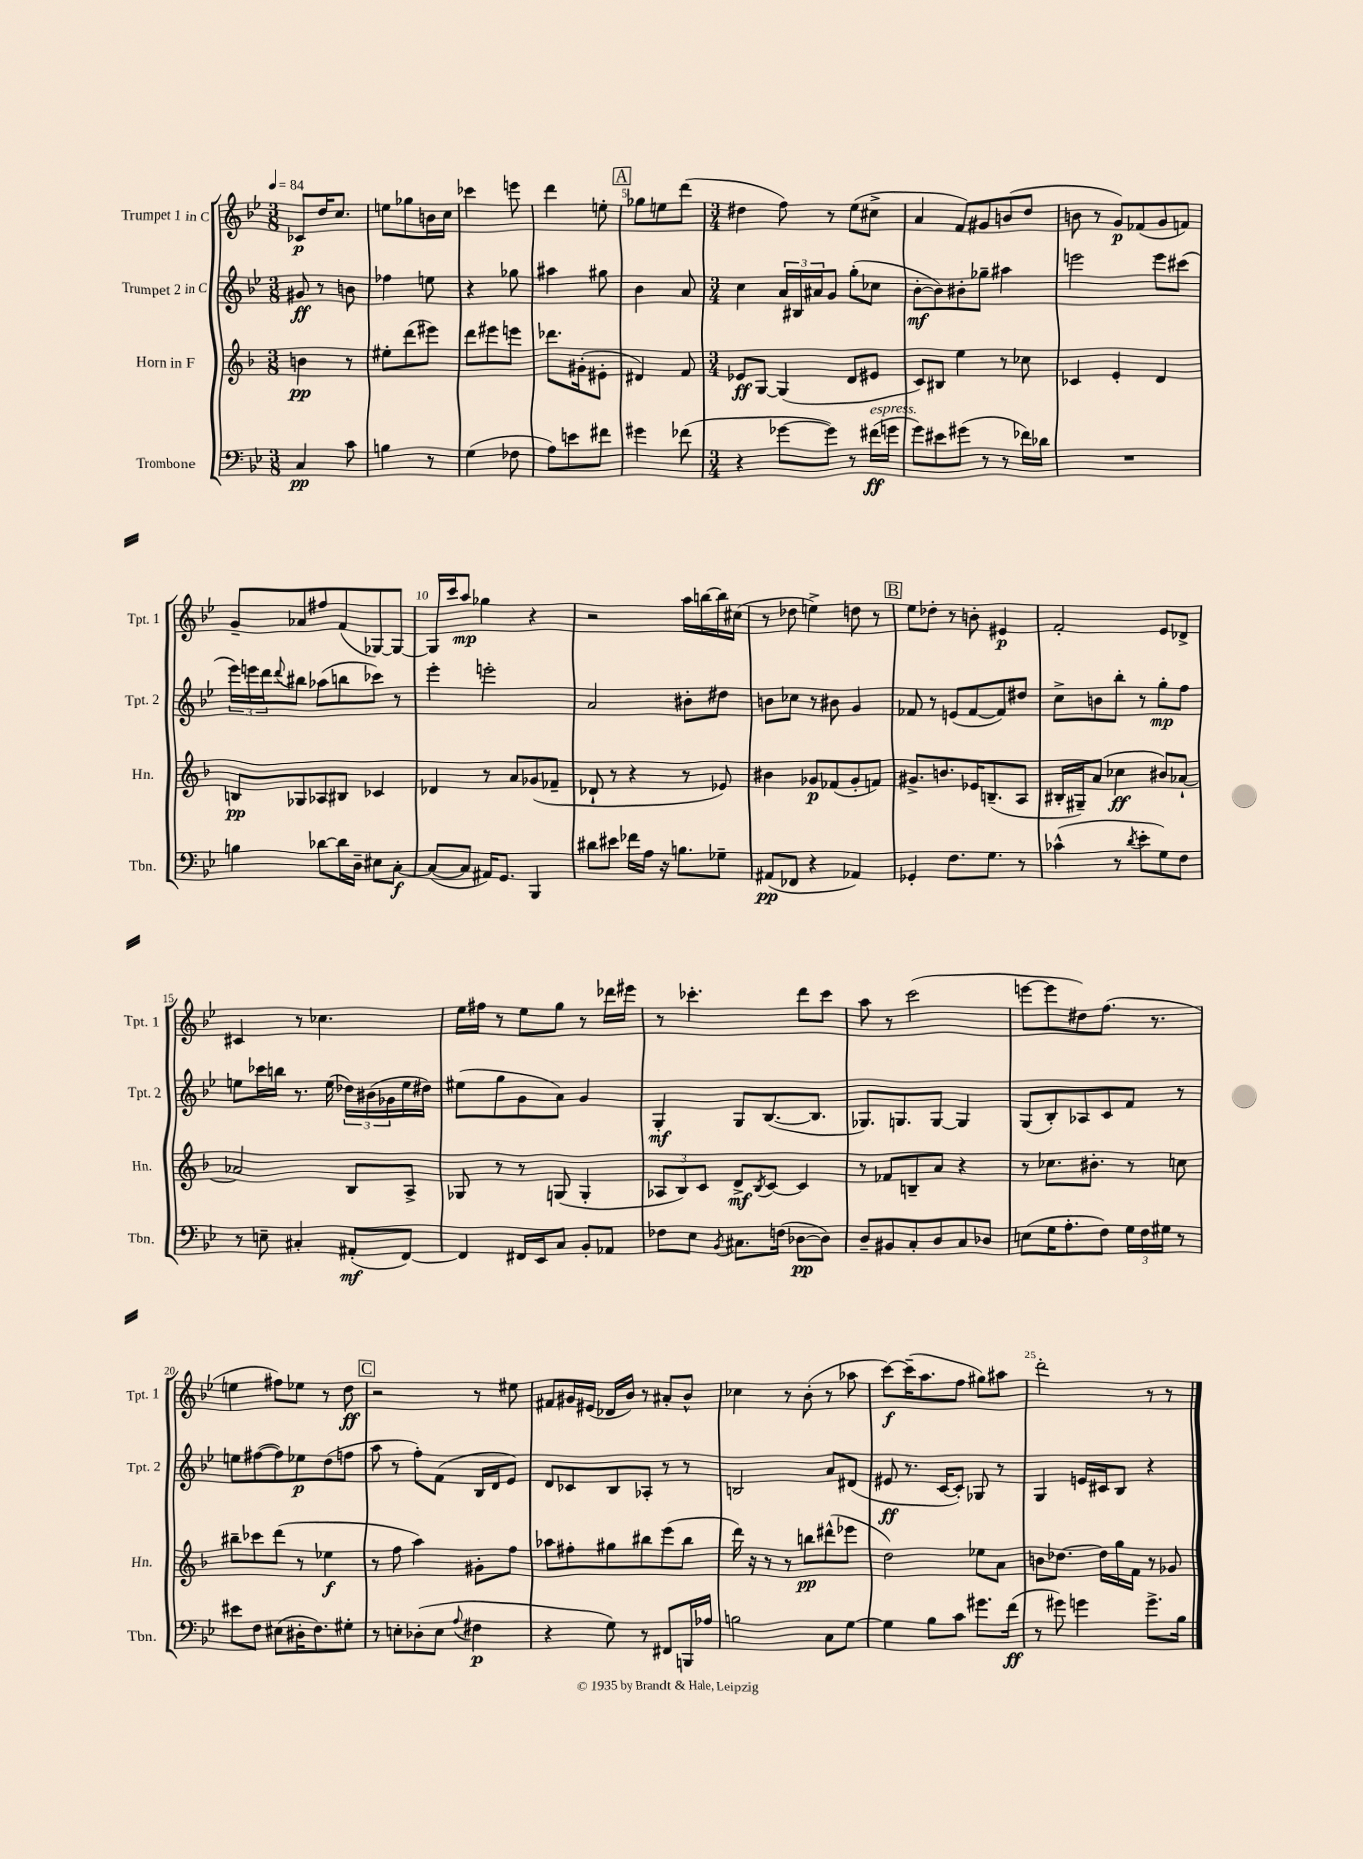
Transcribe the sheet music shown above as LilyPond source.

<<
\new StaffGroup <<
\new Staff = "s0" \with { instrumentName = "Trumpet 1 in C" shortInstrumentName = "Tpt. 1" } {
    \clef treble \key bes \major \numericTimeSignature \time 3/8 \tempo 4 = 84
    ces'8\p d''16 c''8. |
    e''8 ges''8 b'16 c''16 |
    ces'''4 e'''8 |
    d'''4 e''8-. |
    \mark \markup { \box "A" } ges''8 e''8 d'''8( |
    \numericTimeSignature \time 3/4 dis''4 f''8) r8 ees''8( cis''8-> |
    a'4 f'8) gis'8 b'8( d''8 |
    b'8 r8 g'8\p) fes'8( g'8 f'8) |
    g'8-- aes'8 fis''8 f'8( ges8~) ges8~ |
    ges16 c'''16 a''8\mp ges''4 r4 |
    r2 a''16 b''16~ b''16 cis''16( |
    r8 des''8 e''4->) d''8 r8 |
    \mark \markup { \box "B" } ees''8 des''8-. r8 b'8-. eis'4\p |
    f'2-. ees'8 des'8-> |
    cis'4 r8 ces''4. |
    ees''16 fis''16 r8 ees''8 g''8 r8 des'''16 eis'''16 |
    r8 ces'''4.-. d'''8 ces'''8 |
    a''8 r8 c'''2( |
    e'''8~ e'''8 dis''8) f''8.( r8. |
    e''4 fis''8) ees''8 r8 d''8\ff |
    \mark \markup { \box "C" } r2 r8 eis''8 |
    fis'8 gis'16 eis'16( des'16 bes'16) r8 ais'8-. bes'8-^ |
    ces''4 r8 bes'8-.( r8 aes''8 |
    c'''8~\f) c'''16--( a''8. f''8 gis''8) ais''8 |
    d'''2-. r8 r8 \bar "|." |
}
\new Staff = "s1" \with { instrumentName = "Trumpet 2 in C" shortInstrumentName = "Tpt. 2" } {
    \clef treble \key bes \major \numericTimeSignature \time 3/8
    gis'8\ff r8 b'8 |
    fes''4 e''8 |
    r4 ges''8 |
    ais''4 gis''8 |
    \mark \markup { \box "A" } bes'4 a'8 |
    \numericTimeSignature \time 3/4 c''4 \tuplet 3/2 { a'16 bis16 ais'16 } g'8 g''8-.( ces''8 |
    bes'8~-.\mf bes'8) bis'8-. ges''8-- ais''4 |
    e'''2 e'''8 cis'''8( |
    \tuplet 3/2 { ees'''16) e'''16 d'''16 } \appoggiatura { d'''8 } bis''8 aes''8( b''8 ces'''8) r8 |
    ees'''4-. e'''2-. |
    a'2 bis'8-. dis''8 |
    b'8 ces''8 r8 bis'8 g'4 |
    \mark \markup { \box "B" } fes'8 r8 e'8( fes'8~ fes'8) dis''8 |
    c''8-> b'8 bes''8-. r8 g''8-.\mp f''8 |
    e''8 ces'''16 b''16 r8. e''16( \tuplet 3/2 { des''16) bis'16( ges'16 } e''16 dis''16) |
    eis''8( g''8 g'8 a'8) g'4 |
    g4-.\mf g8 bes8.~( bes8. |
    ges8.) g8. g8~ g4 |
    g8( bes8-.) aes8 c'8 f'8 r8 |
    e''8 fis''8~( fis''8) ees''8\p d''8( f''8 |
    \mark \markup { \box "C" } a''8 r8 f''8-.) f'8( bes16 d'16 ees'8) |
    d'8 ces'8 bes8 aes8-. r8 r8 |
    b2 a'8 dis'8( |
    eis'8\ff r8. c'16~ c'8-.) ges8 r8 |
    g4 e'16 cis'16 bes8 r4 \bar "|." |
}
\new Staff = "s2" \with { instrumentName = "Horn in F" shortInstrumentName = "Hn." } {
    \clef treble \key f \major \numericTimeSignature \time 3/8
    b'4\pp r8 |
    eis''8-. d'''8( eis'''8) |
    d'''8 eis'''8 e'''8 |
    des'''8. gis'16-.( eis'8-. |
    \mark \markup { \box "A" } dis'4) f'8 |
    \numericTimeSignature \time 3/4 ees'8\ff g8~ g4( d'8 eis'8 |
    c'8) bis8 e''4 r8 ces''8 |
    ces'4 e'4-. d'4 |
    b8\pp ges8 aes8 bis8 ces'4 |
    des'4 r8 a'8 ges'8( fes'8-- |
    des'8-! r8 r4 r8 ees'8) |
    bis'4 ges'8\p fes'8( ges'8-. f'8) |
    \mark \markup { \box "B" } gis'8.-> b'8. ees'16 b8.--( a8 |
    bis16-. gis16--) a'8( ces''4\ff bis'8) aes'8~-! |
    aes'2 bes8 a8-> |
    ges8 r8 r8 g8( g4-. |
    \tuplet 3/2 { aes8 bes8) c'8 } d'8->\mf \acciaccatura { bes8 } c'8~ c'4 |
    r8 fes'8 b8-- a'8 r4 |
    r8 ces''8. bis'8.-. r8 c''8 |
    bis''8-- ces'''8 d'''8( r8 ees''4\f |
    \mark \markup { \box "C" } r8 f''8 a''4) gis'8-. f''8 |
    aes''8 fis''8-. gis''8 bis''8 e'''8( bis''8 |
    d'''16) r16 r8 r8 b''8\pp dis'''8-^( ees'''8 |
    d''2) ees''8 a'8 |
    b'8 des''8.~ des''16 g''16 f'16 r8 ges'8 \bar "|." |
}
\new Staff = "s3" \with { instrumentName = "Trombone" shortInstrumentName = "Tbn." } {
    \clef bass \key bes \major \numericTimeSignature \time 3/8
    c4\pp c'8 |
    b4 r8 |
    g4( fes8 |
    a8) e'8 fis'8 |
    \mark \markup { \box "A" } gis'4 fes'8( |
    \numericTimeSignature \time 3/4 r4 ges'8~ ges'8) r8 fis'16\ff^\markup { \italic "espress." }( g'16 |
    g'8) eis'8 gis'8( r8 r8 fes'16) des'16 |
    R2. |
    b4 des'8~ des'16 d16-- eis8 c8~-.\f |
    c8~( c8 ais,16) g,8. bes,,4 |
    dis'8 eis'8 fes'16 a16 r16 b8. ges8-- |
    ais,8\pp( fes,8 r4 aes,4) |
    \mark \markup { \box "B" } ges,4-. f8. g8. r8 |
    ces'4-^( r8 \acciaccatura { d'8 } ees'8-. g8) f8 |
    r8 e8-- cis4-. ais,8-.\mf( f,8~) |
    f,4 fis,16 ees,16 c8 bes,8-. aes,8 |
    fes8 ees8 \acciaccatura { bes,8 } cis8. f16( des8~\pp des8) |
    d8-- bis,8 c8-. d8 c8 des8 |
    e8( g16 a8.-. f8) \tuplet 3/2 { g16 f16 gis16 } r8 |
    eis'8 f8 eis8( dis16-. f8.) gis8-. |
    \mark \markup { \box "C" } r8 e8-. des8-.( e8 \appoggiatura { a8 } fis4\p |
    r4 g8) r8 fis,8 b,,16 aes16 |
    b2 c8 g8~ |
    g4 bes8 c'8 gis'8. f'16\ff( |
    r8 gis'8) g'4 g'8.-> bes16 \bar "|." |
}
>>
>>
\layout { \context { \Score \override BarNumber.break-visibility = ##(#f #t #t) barNumberVisibility = #(every-nth-bar-number-visible 5) } }
